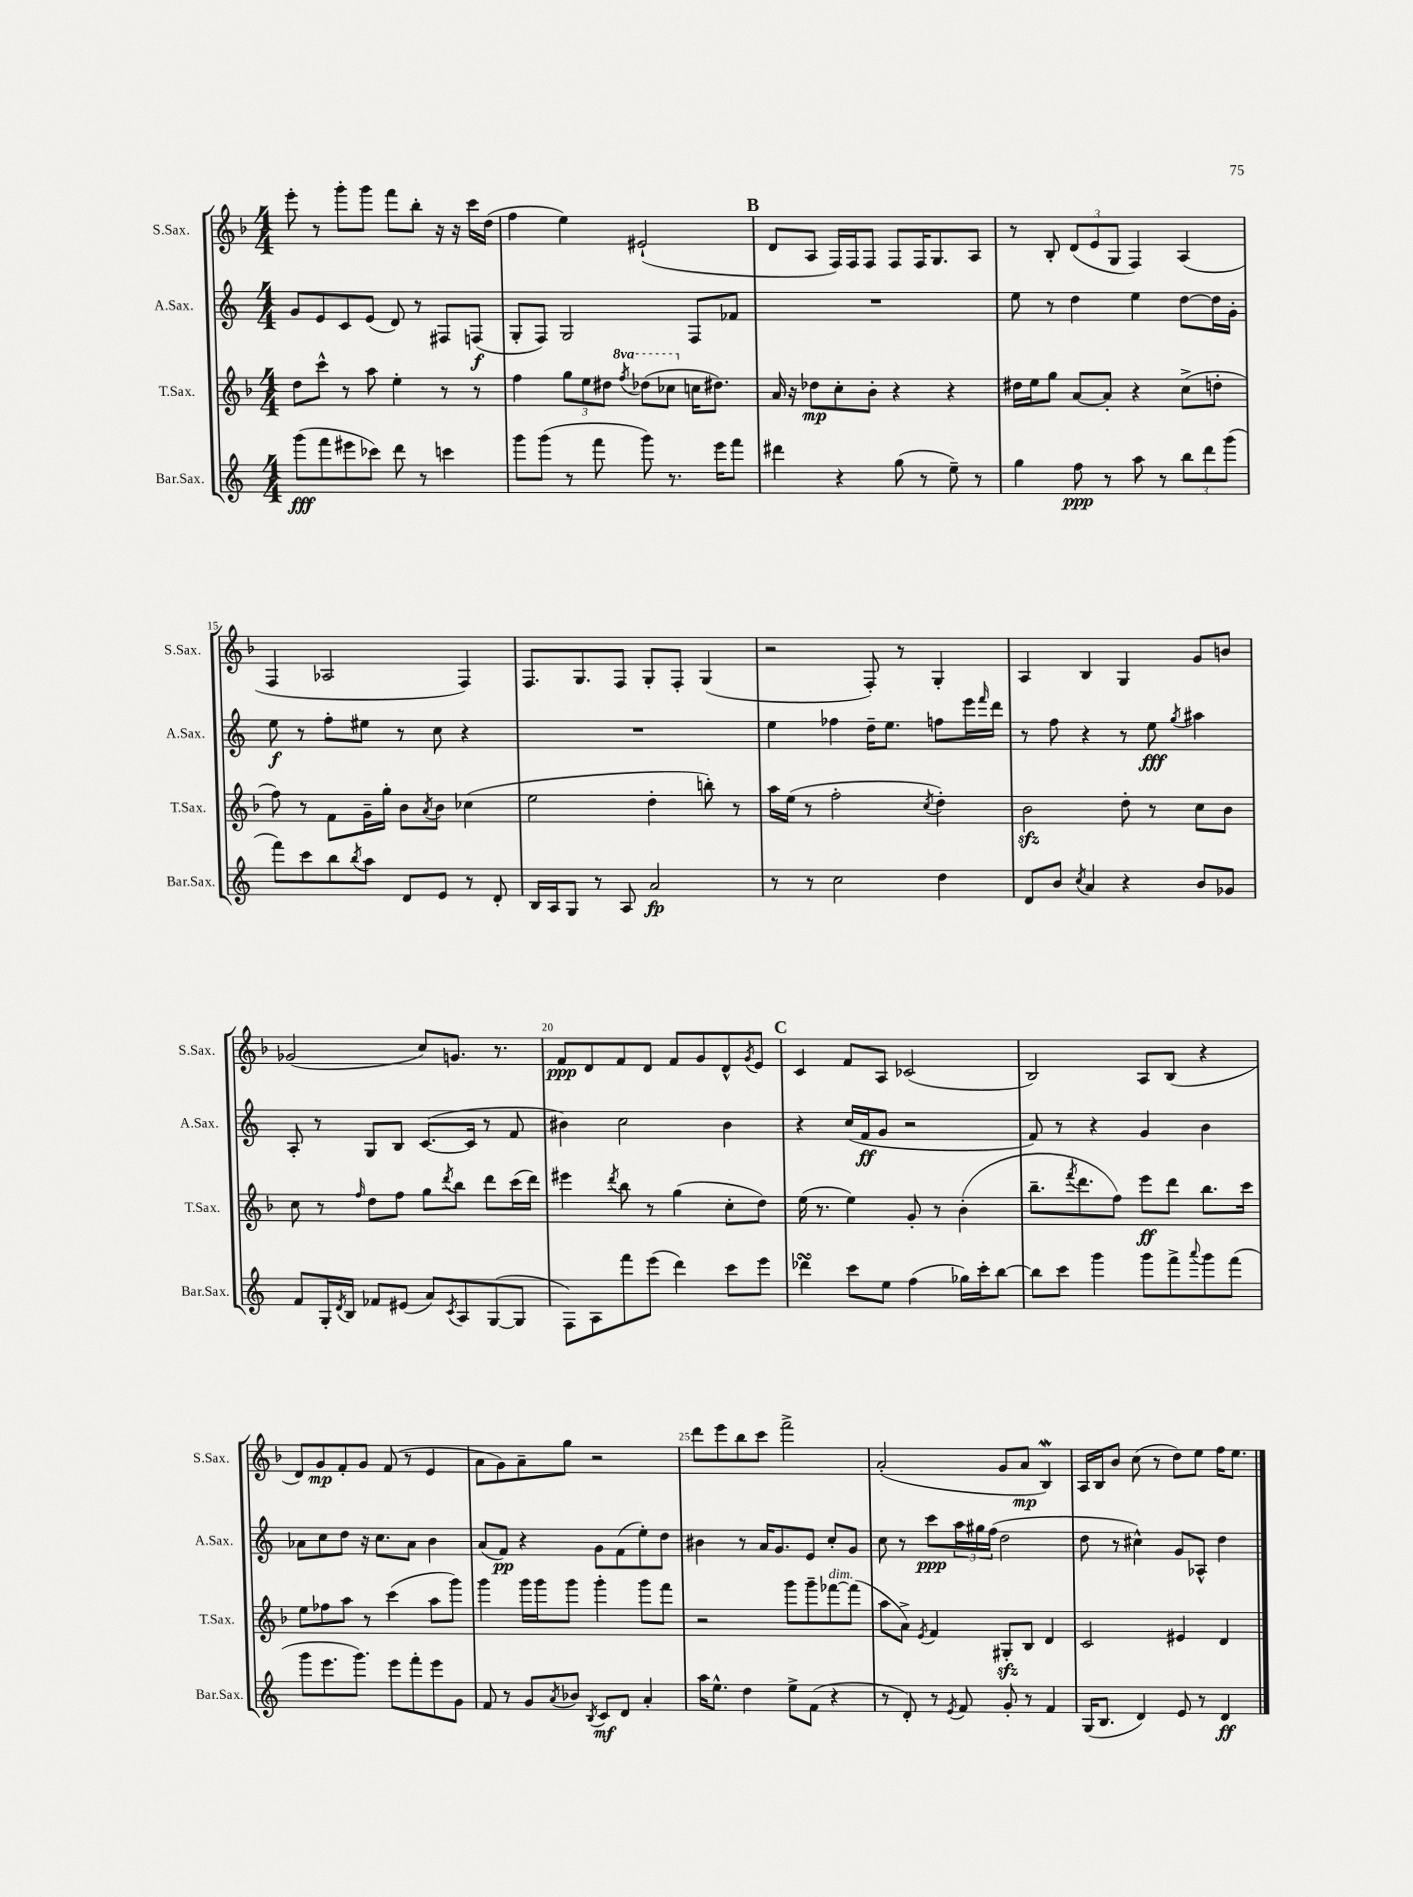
<<
\new StaffGroup <<
\new Staff = "s0" \with { instrumentName = "S.Sax." shortInstrumentName = "S.Sax." } {
    \clef treble \key f \major \numericTimeSignature \time 4/4
    e'''8-. r8 g'''8-. g'''8 f'''8 bes''8-. r16 r16 c'''16 d''16( |
    f''4 e''4) eis'2-!( |
    \mark \markup { \bold "B" } d'8 a8 f16) f16 f8 f8 f16 g8. a8 |
    r8 bes8-. \tuplet 3/2 { d'8( e'8 g8 } f4) a4( |
    f4 aes2 f4) |
    f8. g8. f8 g8-. f8-. g4( |
    r2 f8-.) r8 g4-. |
    a4 bes4 g4 g'8 b'8 |
    ges'2( c''8) g'8. r8. |
    f'8\ppp d'8 f'8 d'8 f'8 g'8 d'8-^ \acciaccatura { g'8 } e'8 |
    \mark \markup { \bold "C" } c'4 f'8 a8 ces'2( |
    bes2) a8 bes8( r4 |
    d'8) g'8\mp f'8-. g'8 f'8( r8 e'4 |
    a'8 g'8) a'8-- g''8 r2 |
    d'''8 e'''8 bes''8 c'''8 f'''2-> |
    a'2-.( g'8 a'8\mp bes4\mordent) |
    a16 bes16 bes'8 c''8( r8 d''8) e''8 f''16 e''8. \bar "|." |
}
\new Staff = "s1" \with { instrumentName = "A.Sax." shortInstrumentName = "A.Sax." } {
    \clef treble \key c \major \numericTimeSignature \time 4/4
    g'8 e'8 c'8 e'8( d'8) r8 fis8 f8\f( |
    g8-. f8) g2 f8 fes'8 |
    \mark \markup { \bold "B" } R1 |
    e''8 r8 d''4 e''4 d''8~ d''16 g'16-. |
    e''8\f r8 f''8-. eis''8 r8 c''8 r4 |
    R1 |
    e''4 fes''4 d''16-- e''8. f''8 e'''16 \grace { f'''16 } d'''16 |
    r8 f''8 r4 r8 e''8\fff \acciaccatura { g''8 } ais''4 |
    a8-. r8 g8 b8 c'8.~( c'16 r8 f'8 |
    bis'4) c''2 bis'4 |
    \mark \markup { \bold "C" } r4 c''16( f'16\ff g'8 r2 |
    f'8) r8 r4 g'4 b'4 |
    aes'8 c''8 d''8 r16 c''8. aes'8 b'4 |
    a'8( f'8\pp) r4 g'8 f'8( e''8-.) d''8 |
    bis'4 r8 a'16 g'8. e'8 c''8-. g'8 |
    c''8 r8 c'''8\ppp \tuplet 3/2 { a''16 gis''16 f''16( } d''2 |
    d''8 r8 cis''4-^) g'8 aes8-^ d''4 \bar "|." |
}
\new Staff = "s2" \with { instrumentName = "T.Sax." shortInstrumentName = "T.Sax." } {
    \clef treble \key f \major \numericTimeSignature \time 4/4 \set Staff.ottavationMarkups = #ottavation-simple-ordinals
    d''8 c'''8-^ r8 a''8 e''4-. r8 r8 |
    f''4 \tuplet 3/2 { g''8 e''8 dis''8 } \ottava #1 \acciaccatura { f'''8 } des'''8( ces'''8 \ottava #0 c''!16 dis''!8.) |
    \mark \markup { \bold "B" } a'16 r16 des''8\mp c''8-. bes'8-. r4 r4 |
    dis''16 e''16 g''8 a'8~ a'8-. r4 c''8->( d''8-. |
    f''8) r8 f'8 g'16-- g''16-. bes'8 \acciaccatura { a'8 } bes'8 ces''4( |
    e''2 d''4-. b''8-.) r8 |
    a''16 e''16( r8 f''2-. \acciaccatura { c''8 } d''4-.) |
    bes'2\sfz d''8-. r8 c''8 bes'8 |
    c''8 r8 \grace { f''16 } d''8 f''8 g''8 \acciaccatura { d'''8 } bes''8 d'''8 c'''16( d'''16) |
    eis'''4 \acciaccatura { d'''8 } bes''8 r8 g''4( c''8-. d''8) |
    \mark \markup { \bold "C" } e''16( r8. e''4) g'8-. r8 bes'4-.( |
    bes''8.-- \acciaccatura { f'''8 } d'''8. f''8) e'''8\ff d'''8 bes''8. c'''16 |
    e''8 fes''8 a''8 r8 c'''4( a''8 g'''8) |
    g'''4 g'''16 g'''16 g'''8 g'''4-. g'''8 f'''8 |
    r2 g'''8 g'''8-- fes'''8~^\markup { \italic "dim." } fes'''8( |
    a''8 a'8->) \acciaccatura { e'8 } f'4 gis8-.\sfz bes8 d'4 |
    c'2 eis'4 d'4 \bar "|." |
}
\new Staff = "s3" \with { instrumentName = "Bar.Sax." shortInstrumentName = "Bar.Sax." } {
    \clef treble \key c \major \numericTimeSignature \time 4/4
    g'''8\fff( f'''8 eis'''8 ces'''8) d'''8 r8 c'''4 |
    g'''8 g'''8( r8 f'''8 g'''8) r8. e'''16 f'''8 |
    \mark \markup { \bold "B" } dis'''4 r4 g''8( r8 e''8--) r8 |
    g''4 f''8\ppp r8 a''8 r8 \tuplet 3/2 { b''8 d'''8 g'''8( } |
    f'''8) c'''8 b''8 \acciaccatura { b''8 } a''8 d'8 e'8 r8 d'8-. |
    b16 a16 g8 r8 a8 a'2\fp |
    r8 r8 c''2 d''4 |
    d'8 b'8 \acciaccatura { c''8 } a'4 r4 b'8 ges'8 |
    f'8 g16-. \acciaccatura { d'8 } b16 fes'8 eis'8( a'8) \acciaccatura { c'8 } a8 g8~( g8 |
    f8) a8 f'''8 e'''8( d'''4) c'''8 e'''8 |
    \mark \markup { \bold "C" } des'''4\turn c'''8 e''8 f''4( ges''16) c'''16-. b''8~ |
    b''8 c'''8 g'''4 g'''8 f'''8-> \appoggiatura { a'''8 } g'''8 f'''8( |
    g'''8 e'''8. g'''8.) e'''8 f'''8-. e'''8 g'8 |
    f'8 r8 g'8 \acciaccatura { a'8 } bes'8 \acciaccatura { b8 } c'8\mf d'8 a'4-. |
    a''16 e''8.-^ d''4 e''8-> f'8( r4 |
    r8 d'8-.) r8 \acciaccatura { e'8 } f'8 g'8-. r8 f'4 |
    g16( b8. d'4) e'8 r8 d'4\ff \bar "|." |
}
>>
>>
\layout { \context { \Score currentBarNumber = #11 \override BarNumber.break-visibility = ##(#f #t #t) barNumberVisibility = #(every-nth-bar-number-visible 5) } }
